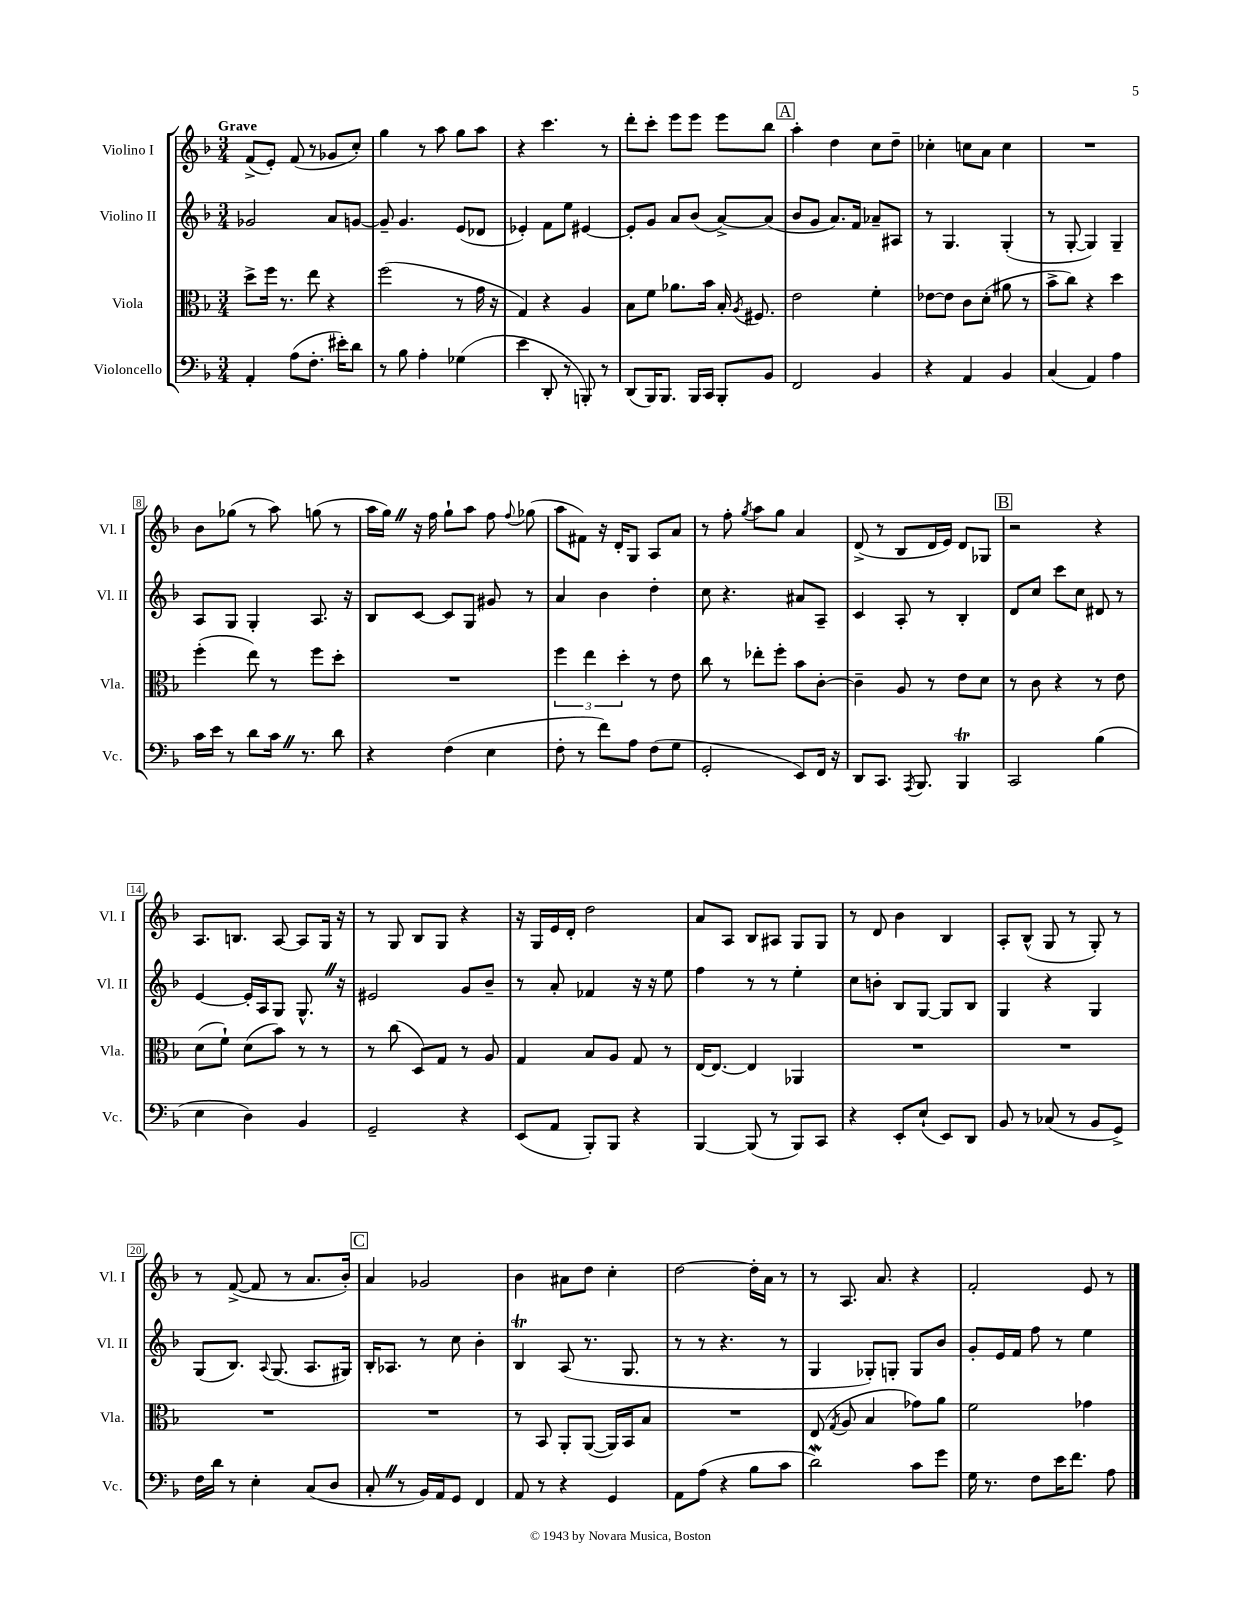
<<
\new StaffGroup <<
\new Staff = "s0" \with { instrumentName = "Violino I" shortInstrumentName = "Vl. I" } {
    \clef treble \key f \major \numericTimeSignature \time 3/4 \tempo "Grave"
    \autoBeamOff f'8[->( e'8]-.) f'8( r8 ges'8[ c''8]-.) |
    g''4 r8 a''8 g''8[ a''8] |
    r4 c'''4. r8 |
    d'''8[-. c'''8]-. e'''8[ e'''8] e'''8[ bes''8] |
    \mark \markup { \box "A" } a''4-. d''4 c''8[ d''8]-- |
    ces''4-. c''8[ a'8] c''4 |
    R2. |
    bes'8[ ges''8]( r8 a''8) g''8( r8 |
    a''16[ g''16]) \once \override BreathingSign.text = \markup { \musicglyph "scripts.caesura.straight" } \breathe r16 f''16 g''8[-! a''8] f''8 \appoggiatura { f''8 } ges''8( |
    a''8[ fis'8]) r16 d'16[-. g8] a8[ a'8] |
    r8 f''8-. \acciaccatura { g''8 } a''8[ g''8] a'4 |
    d'8->( r8 bes8[ d'16 e'16]) d'8[ ges8] |
    \mark \markup { \box "B" } r2 r4 |
    a8.[ b8.] a8~ a8[ g16] r16 |
    r8 g8 bes8[ g8] r4 |
    r16 g16[ e'16 d'16]-. d''2 |
    a'8[ a8] bes8[ ais8] g8[ g8] |
    r8 d'8 bes'4 bes4 |
    a8[-. bes8]-^( g8 r8 g8-.) r8 |
    r8 f'8~->( f'8 r8 a'8.[ bes'16]-.) |
    \mark \markup { \box "C" } a'4 ges'2 |
    bes'4 ais'8[ d''8] c''4-. |
    d''2~ d''16[-. a'16] r8 |
    r8 a8. a'8. r4 |
    f'2-. e'8 r8 \bar "|." |
}
\new Staff = "s1" \with { instrumentName = "Violino II" shortInstrumentName = "Vl. II" } {
    \clef treble \key f \major \numericTimeSignature \time 3/4
    \autoBeamOff ges'2 a'8[ g'8]~ |
    g'8-- g'4. e'8[( des'8] |
    ees'4-.) f'8[ e''8] eis'4~ |
    eis'8[-. g'8] a'8[ bes'8]( a'8[~->) a'8]( |
    \mark \markup { \box "A" } bes'8[ g'8] a'8.[) f'16] aes'8[-- ais8] |
    r8 g4. g4-.( |
    r8 g8~-. g4) g4-- |
    a8[ g8] g4-. a8. r16 |
    bes8[ c'8]~ c'8[ g8] gis'8 r8 |
    a'4 bes'4 d''4-. |
    c''8 r4. ais'8[ a8]-- |
    c'4 a8-. r8 bes4-. |
    \mark \markup { \box "B" } d'8[ c''8] c'''8[ c''8] dis'8 r8 |
    e'4~ e'16[-. a16 g8] g8.-^ \once \override BreathingSign.text = \markup { \musicglyph "scripts.caesura.straight" } \breathe r16 |
    eis'2 g'8[ bes'8]-- |
    r8 a'8-. fes'4 r16 r16 e''8 |
    f''4 r8 r8 e''4-. |
    c''8[ b'8]-. bes8[ g8]~ g8[ bes8] |
    g4 r4 g4 |
    g8[( bes8.]) \appoggiatura { a8 } g8.( a8.[ gis16]) |
    \mark \markup { \box "C" } bes16[-. aes8.] r8 c''8 bes'4-. |
    bes4\trill a8( r8. g8. |
    r8 r8 r4. r8 |
    g4 ges8[-.) g8]-. g8[ bes'8] |
    g'8[-. e'16 f'16] f''8 r8 e''4 \bar "|." |
}
\new Staff = "s2" \with { instrumentName = "Viola" shortInstrumentName = "Vla." } {
    \clef alto \key f \major \numericTimeSignature \time 3/4
    \autoBeamOff d''8[-> f''16] r8. e''8 r4 |
    f''2( r8 g'16 r16 |
    g4) r4 a4 |
    bes8[ f'8] aes'8.[ bes'16] bes16-. \acciaccatura { a8 } fis8. |
    \mark \markup { \box "A" } e'2 f'4-. |
    ees'8[~ ees'8] c'8[ d'8]-.( ais'8 r8 |
    bes'8[-> c''8]) r4 d''4 |
    f''4-.( e''8) r8 f''8[ d''8]-. |
    R2. |
    \tuplet 3/2 { f''4 e''4 d''4-. } r8 e'8 |
    c''8 r8 ees''8[-. f''8]-. bes'8[ c'8]~-. |
    c'4-- a8 r8 e'8[ d'8] |
    \mark \markup { \box "B" } r8 c'8 r4 r8 e'8 |
    d'8[( f'8]-!) d'8[( bes'8]) r8 r8 |
    r8 c''8( d8[) g8] r8 a8 |
    g4 bes8[ a8] g8 r8 |
    e16[~ e8.]~ e4 aes,4 |
    R2. |
    R2. |
    R2. |
    \mark \markup { \box "C" } R2. |
    r8 bes,8 a,8[-. a,8]~( a,16[) bes,16 bes8] |
    R2. |
    e8( \acciaccatura { g8 } a8 bes4 ges'8[) a'8] |
    f'2 ges'4 \bar "|." |
}
\new Staff = "s3" \with { instrumentName = "Violoncello" shortInstrumentName = "Vc." } {
    \clef bass \key f \major \numericTimeSignature \time 3/4
    \autoBeamOff a,4-. a8[( f8.]-. eis'16[-.) d'8] |
    r8 bes8 a4-. ges4( |
    e'4 d,8-. r8 b,,8-.) r8 |
    d,8[( bes,,16) bes,,8.] bes,,16[ c,16] bes,,8[-. bes,8] |
    \mark \markup { \box "A" } f,2 bes,4 |
    r4 a,4 bes,4 |
    c4( a,4) a4 |
    c'16[ e'16] r8 d'8[ c'16] \once \override BreathingSign.text = \markup { \musicglyph "scripts.caesura.straight" } \breathe r8. d'8 |
    r4 f4( e4 |
    f8-. r8 f'8[) a8] f8[( g8] |
    g,2-. e,8[) f,16] r16 |
    d,8[ c,8.] \acciaccatura { a,,8 } bes,,8. bes,,4\trill |
    \mark \markup { \box "B" } c,2 bes4( |
    e4 d4) bes,4 |
    g,2-- r4 |
    e,8[( a,8] bes,,8[-.) bes,,8] r4 |
    bes,,4~ bes,,8( r8 bes,,8[) c,8] |
    r4 e,8[-. e8]-!( e,8[) d,8] |
    bes,8 r8 ces8( r8 bes,8[ g,8]->) |
    f16[ d'16] r8 e4-. c8[( d8] |
    \mark \markup { \box "C" } c8-. \once \override BreathingSign.text = \markup { \musicglyph "scripts.caesura.straight" } \breathe r8 bes,16[) a,16 g,8] f,4 |
    a,8 r8 r4 g,4 |
    a,8[ a8]( r4 bes8[ c'8] |
    d'2\mordent) c'8[ g'8] |
    g16 r8. f8[ e'16 f'8.] a8 \bar "|." |
}
>>
>>
\layout { \context { \Score \override BarNumber.stencil = #(make-stencil-boxer 0.1 0.3 ly:text-interface::print) } }
